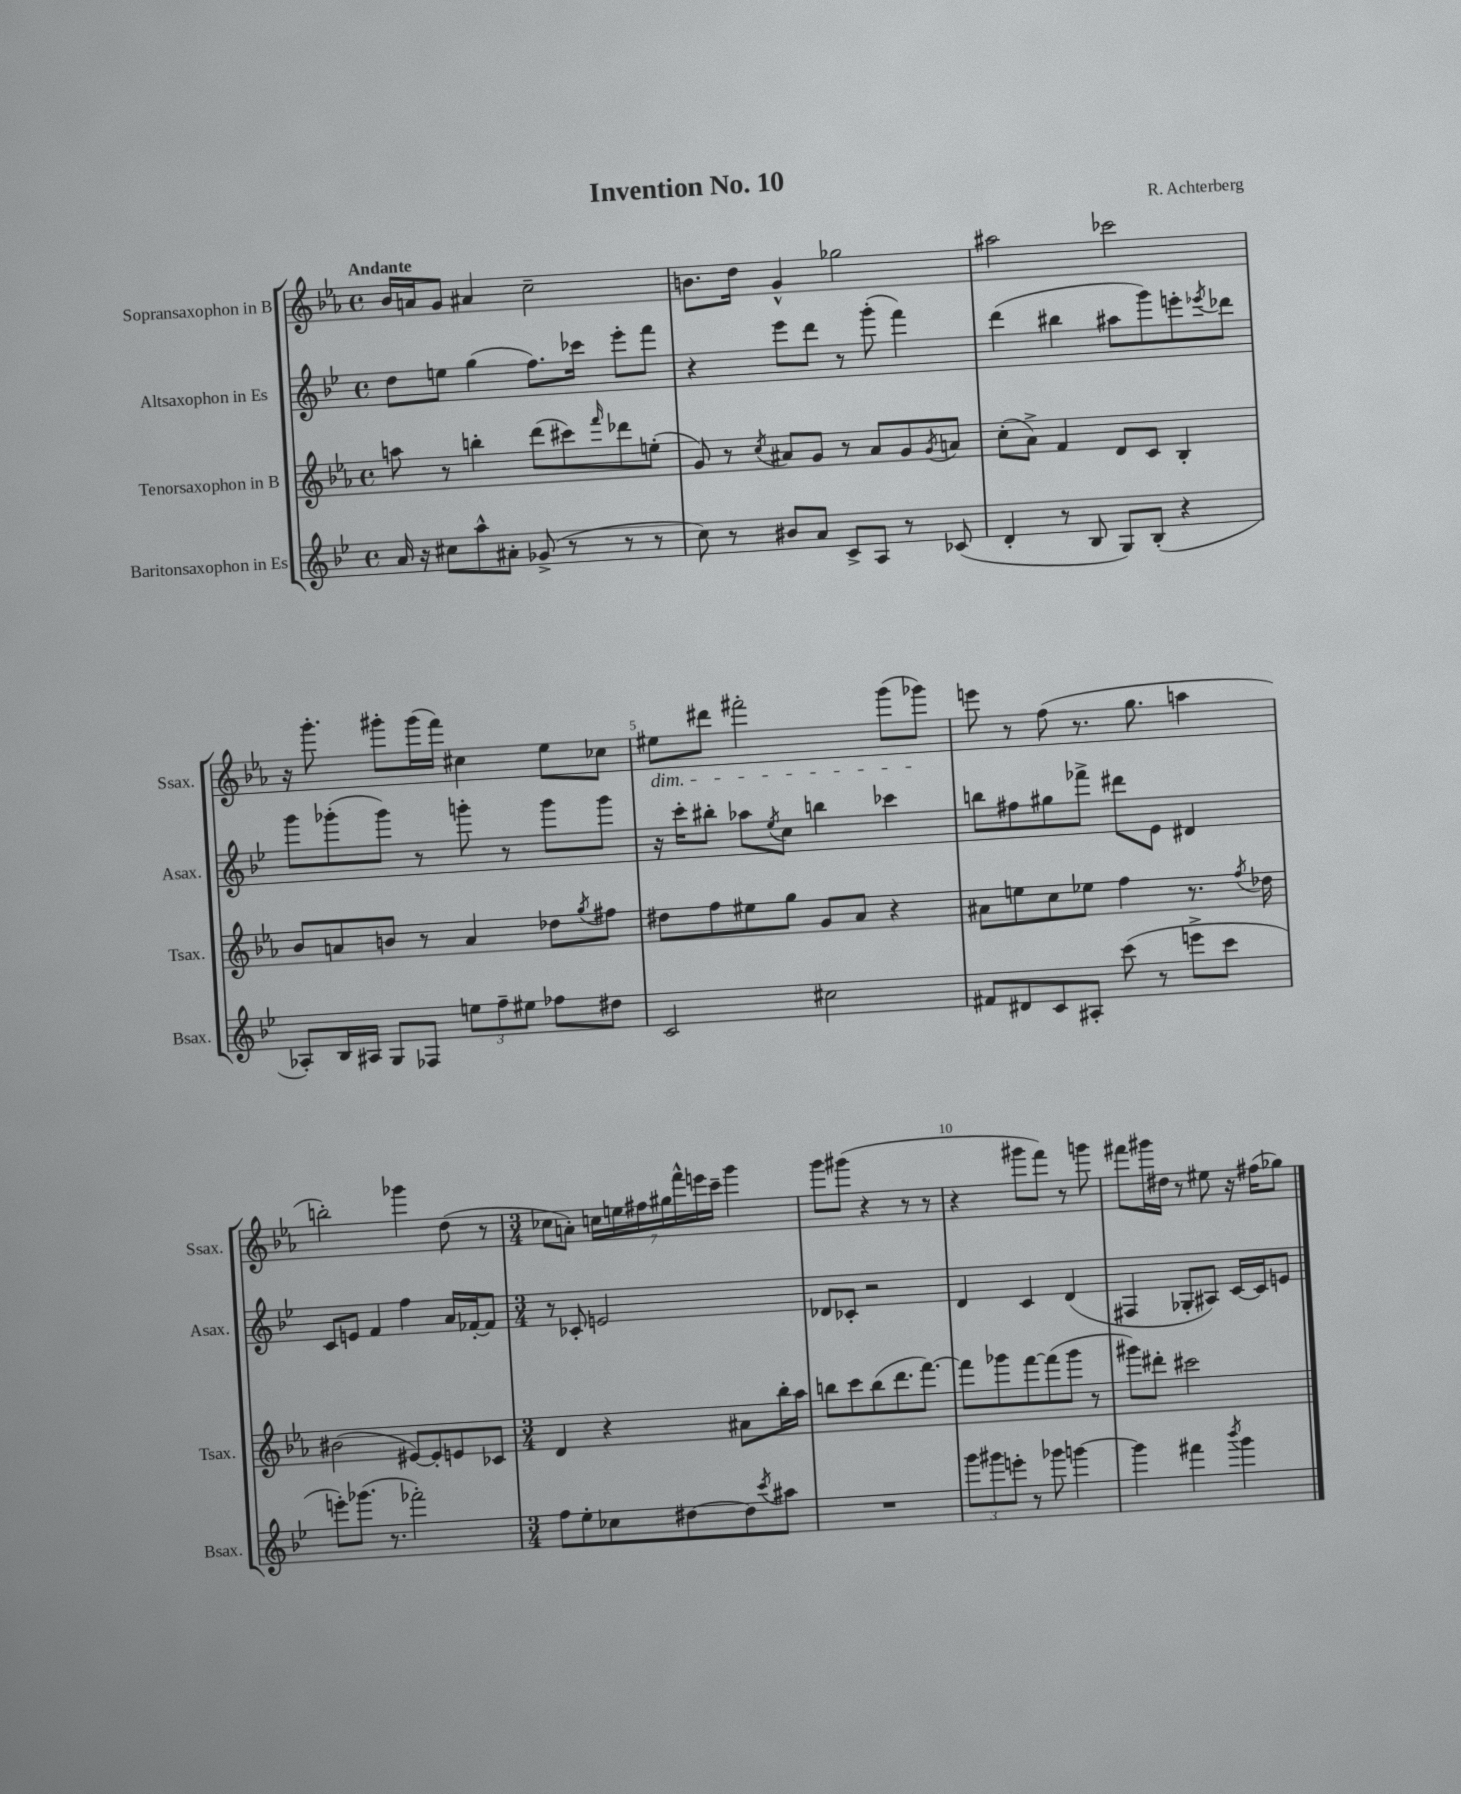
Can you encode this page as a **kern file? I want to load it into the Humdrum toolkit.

**kern	**kern	**kern	**kern
*staff4	*staff3	*staff2	*staff1
*clefG2	*clefG2	*clefG2	*clefG2
*k[b-e-]	*k[b-e-a-]	*k[b-e-]	*k[b-e-a-]
*M4/4	*M4/4	*M4/4	*M4/4
*met(c)	*met(c)	*met(c)	*met(c)
16a	8aa	8dd	16b-
16r	.	.	16a
8cc#	8r	8ee	8g
8aa^^	4bb'	(4gg	4a#
8a#'	.	.	.
(8g-^	(8ddd	8.ff)	2cc~
8r	8ccc#)	.	.
.	.	16ccc-	.
.	16qqfff	.	.
8r	8ddd-	8eee-'	.
8r	(8ee'	8fff	.
=	=	=	=
8cc)	8g)	4r	8.b
8r	8r	.	.
.	.	.	16dd
.	8qcc	.	.
8b#	8a#	8eee-	4g^^
8a	8g	8ddd	.
8c^	8r	8r	2gg-
8A	8a#	(8ggg'	.
8r	8g	4fff)	.
.	8qg	.	.
(8c-	8a	.	.
=	=	=	=
4d'	(8cc'	(4ddd	2aa#
.	8a-^)	.	.
8r	4f	4bb#	.
8B-	.	.	.
8G)	8d	8aa#	2ccc-
(8B-'	8c	8ggg)	.
4r	4B-'	8eee'	.
.	.	8qeee-	.
.	.	8ddd-	.
=	=	=	=
8A-')	8b-	8ggg	16r
.	.	.	8.ggg'
16B-	8a	(8ggg-'	.
16A#	.	.	.
8G	8b	8ggg-)	8ggg#'
8F-	8r	8r	(16ggg#
.	.	.	16fff)
12ee	4a	8ggg'	4cc#
12ff~	.	.	.
.	.	8r	.
12ee#	.	.	.
8ff-	8dd-	8ggg	8ee-
.	8qgg	.	.
8dd#	8ff#	8ggg	8cc-
=	=	=	=
2c	8dd#	16r	8ee#
.	.	16ccc'	.
.	8ff	8bb#'	8ddd#
.	8ee#	8aa-	2fff#'
.	.	8qee-	.
.	8gg	8cc	.
2cc#	8g	4bb	.
.	8a-	.	.
.	4r	4ccc-	(8ggg
.	.	.	8ggg-)
=	=	=	=
8f#	8a#	8bb	8eee
8d#	8ee	8ff#	8r
8c	8cc	8gg#	(8ff
8A#'	8ee-	8fff-^	8.r
(8ccc	4ff	8ddd#	.
.	.	.	8.gg
8r	.	8e-	.
8eee^	8.r	4d#	4aa
8ccc	.	.	.
.	8qff	.	.
.	16dd-	.	.
=	=	=	=
8eee')	(2b#	8c	2bb')
(8.ggg-	.	8e	.
.	.	4f	.
8.r	.	.	.
2fff-')	[8e#)	4ff	4ggg-
.	8e#']	.	.
.	8e	16a	(8dd
.	.	[16f-'	.
.	8c-	8f-]	8r
=	=	=	=
*M3/4	*M3/4	*M3/4	*M3/4
8ff	4d	8r	8cc-
8ee-'	.	8c-'	8a')
8cc-	4r	2e	28cc
.	.	.	28ee
.	.	.	28ff#
.	.	.	28gg#
[8dd#	.	.	.
.	.	.	28fff^^
.	.	.	28eee
.	.	.	28ccc~
8dd#]	8a#	.	4ggg
8qccc	.	.	.
8aa#	16bb-'	.	.
.	16aa-	.	.
=	=	=	=
2.r	8bb	8d-	8ggg
.	8ccc	8c-'	(8ggg#
.	(8bb	2r	4r
.	8.ddd	.	.
.	.	.	8r
.	[8.fff)	.	.
.	.	.	8r
=	=	=	=
12ggg	8fff]	4d	4r
12ggg#	.	.	.
.	8ggg-	.	.
12eee'	.	.	.
8r	[8fff	4c	8ggg#
8ggg-	(8fff]	.	8fff)
[4ggg	8ggg-	(4d	8r
.	8r	.	8ggg
=	=	=	=
4ggg]	8ggg#)	4F#	8fff#
.	8ddd#'	.	16ggg#
.	.	.	16dd#
4fff#	2ccc#	8G-'	8r
.	.	8A#)	8ee#
8qbbb-	.	.	.
4ggg	.	[16c	16r
.	.	16c]	(16ff#
.	.	8e	8gg-)
==	==	==	==
*-	*-	*-	*-
